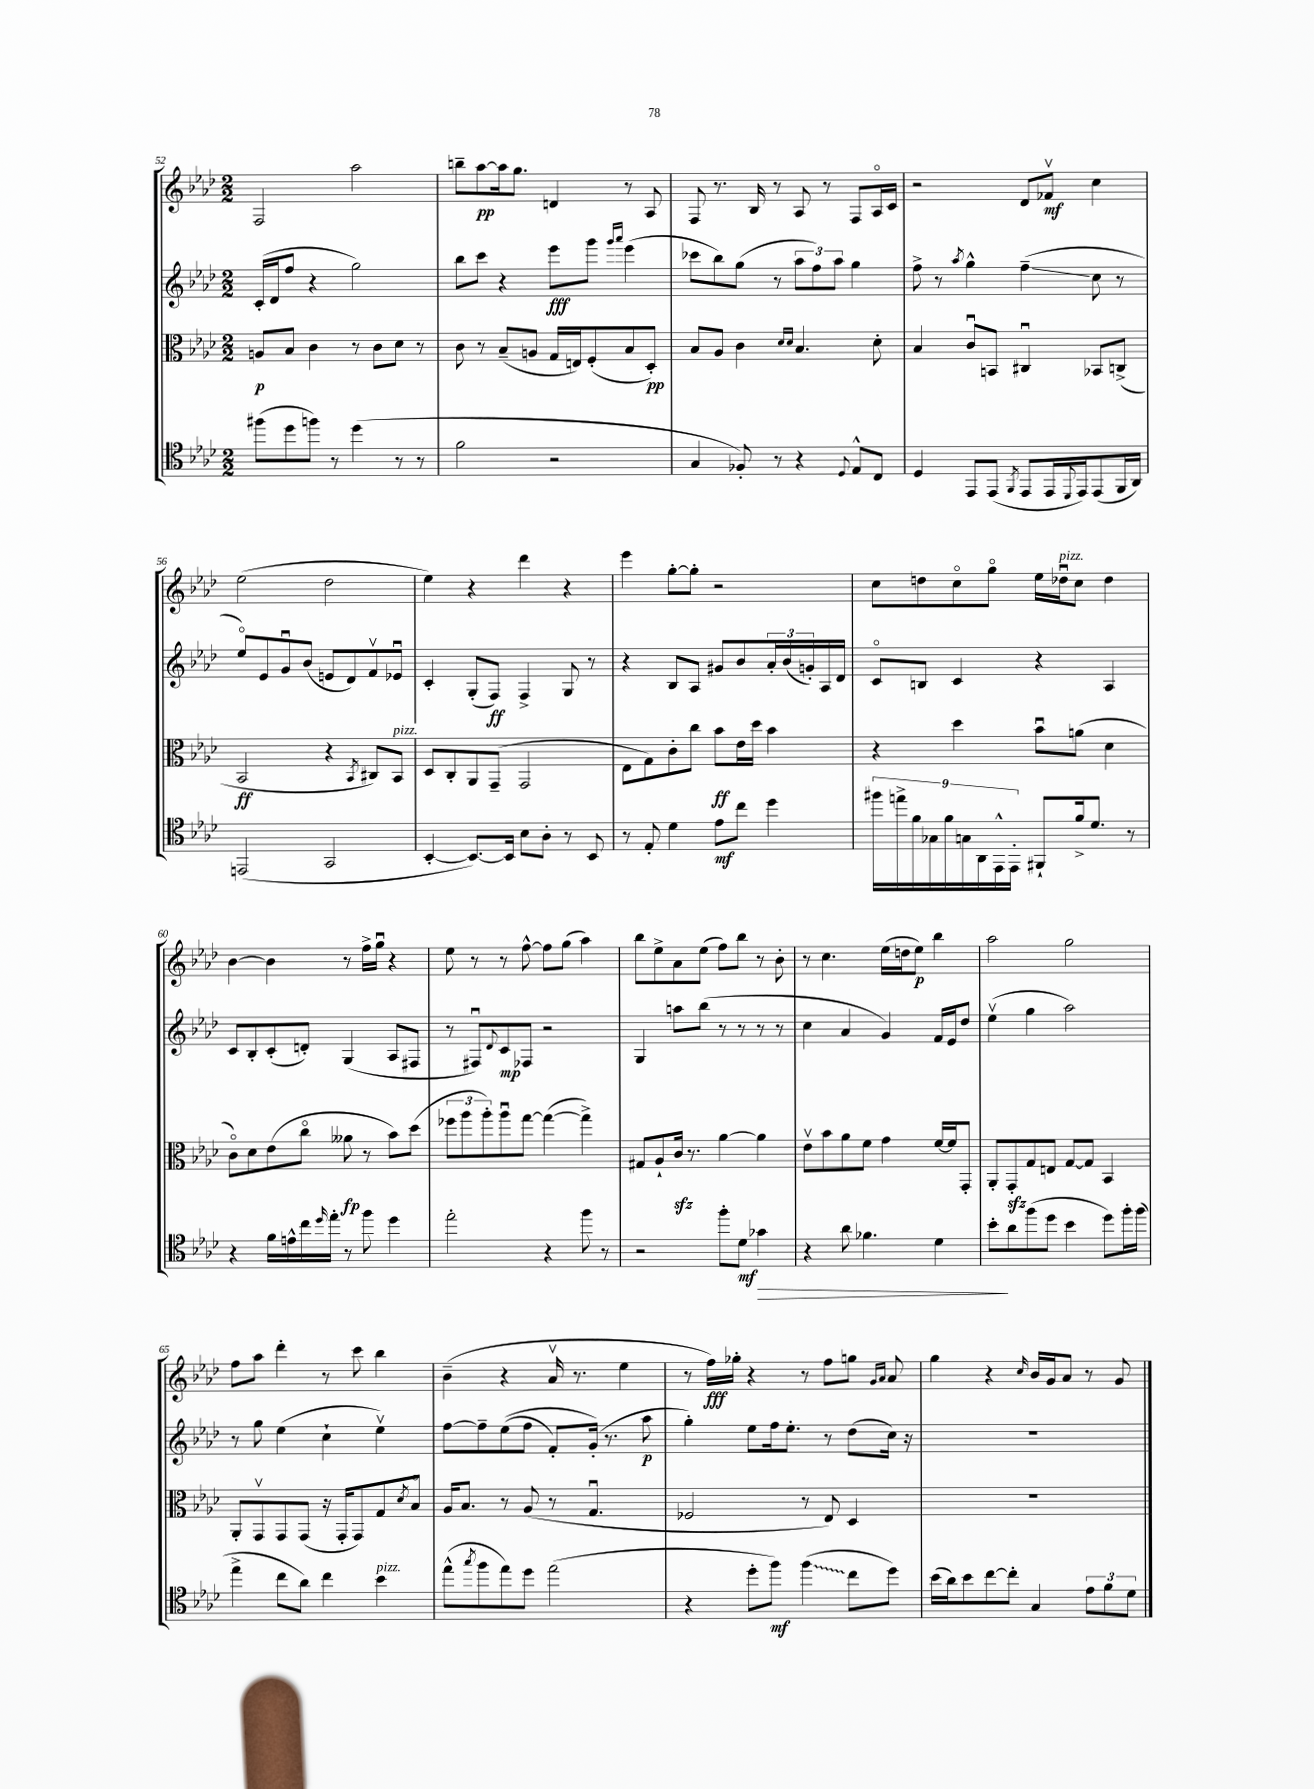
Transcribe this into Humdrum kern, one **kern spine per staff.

**kern	**kern	**kern	**kern
*staff4	*staff3	*staff2	*staff1
*clefC4	*clefC3	*clefG2	*clefG2
*k[b-e-a-d-]	*k[b-e-a-d-]	*k[b-e-a-d-]	*k[b-e-a-d-]
*M2/2	*M2/2	*M2/2	*M2/2
(8ff#\L	8A/L	(16c'/LL	2F/
.	.	16d-/J	.
8dd-\	8B-/J	8ff/J	.
8ff\J)	4c\	4r	.
8r	.	.	.
(4dd-\	8r	2gg\)	2aa-\
.	8c\L	.	.
8r	8d-\J	.	.
8r	8r	.	.
=	=	=	=
2f\	8c\	8bb-\L	8bb~\L
.	8r	8ccc\J	[8aa-\
.	(8B-~/L	4r	16aa-\]k
.	.	.	8.gg\J
.	8A/J	.	.
2r	16G/LL	8eee-\L	4d/
.	16E/J)	.	.
.	(8F'/	8ggg\J	.
.	.	16qqggg/LL	.
.	.	16qqaaa-/JJ	.
.	8B-/	(4eee-\	8r
.	8D-'/J)	.	8A-/
=	=	=	=
4G/	8B-/L	8ccc-\L	8F/
.	8A-/J	8bb-\)	8.r
8F-'/)	4c\	(8gg\J	.
.	.	.	16B-/
8r	.	8r	8r
.	16qqd-/LL	.	.
.	16qqd-/JJ	.	.
4r	4.B-/	12aa-\L	8A-/
.	.	12ff\)	.
.	.	.	8r
.	.	12aa-\J	.
8qqD-/	.	.	.
8E-^^/L	.	4gg\	8F/L
8C/J	8d-'\	.	16A-o/L
.	.	.	16c/JJ
=	=	=	=
4D-/	4B-/	8ff^\	2r
.	.	8r	.
.	.	8qaa-/	.
8EE-/L	8cu/L	4gg^^\	.
(8EE-/J	8BB/J	.	.
8qFF/	.	.	.
8EE-/L	4C#u/	(4ff~\	8d-/L
16EE-/L	.	.	8f-v/J
8qqDD-/	.	.	.
16EE-/J)	.	.	.
(8EE-/	8BB-/L	8cc\	4cc\
16FF/L	(8C^/J	8r	.
16AA-/JJ)	.	.	.
=	=	=	=
(2EE/	2BB-/	8ee-o/L)	(2ee-\
.	.	8e-/	.
.	.	8gu/	.
.	.	(8b-/J	.
2GG/	4r	8e/L	2dd-\
.	.	8d-/)	.
.	8qBB-/	.	.
.	8C#/L)	8fv/	.
.	8BB-/J	8e-u/J	.
=	=	=	=
[4BB-'/	8D-/L	4c'/	4ee-\)
.	8C'/	.	.
8.BB-/_L)	8AA-/	(8G'/L	4r
.	(8GG~/J	8F/J)	.
16BB-/]Jk	.	.	.
8B-\L	2GG/	4F^/	4ddd-\
8A-'\J	.	.	.
8r	.	8G/	4r
8BB-/	.	8r	.
=	=	=	=
8r	8E-\L	4r	4eee-\
8E-'/	8G\)	.	.
4d-\	8c'\	8B-/L	[8gg'\L
.	8cc\J	8A-/J	8gg'\]J
8e-\L	8b-\L	8g#/L	2r
8cc\J	16e-\L	8b-/	.
.	16dd-\JJ	.	.
4dd-\	4b-\	24a-'/L	.
.	.	(24b-/	.
.	.	24g'/)	.
.	.	16A-/	.
.	.	16d-/JJ	.
=	=	=	=
18ff#\LL	4r	8co/L	8cc\L
18ee^\	.	.	.
18f\	.	.	.
.	.	8B/J	8dd\
18G-\	.	.	.
18f\	.	.	.
.	4dd-\	4c/	8cco\
18G\	.	.	.
18AA-\	.	.	.
.	.	.	8ggo\J
18EE-^^\	.	.	.
18EE-'\JJ	.	.	.
8FF#`/L	8b-u\L	4r	16ee-\LL
.	.	.	16dd-u\J
16f^/k	(8a\J	.	8cc\J
8.d-/J	.	.	.
.	4d-\	4A-/	4dd-\
8r	.	.	.
=	=	=	=
4r	8co\L)	8c/L	[4b-\
.	8d-\	8B-'/	.
16f\LL	(8e-\	(8c'/	4b-\]
16e^^\	.	.	.
16cc\	8cco\J	8d'/J)	.
16qqdd-/	.	.	.
16ee-'\JJ	.	.	.
8r	8a--\	(4G/	8r
8ff\	8r	.	16ff^\LL
.	.	.	16ggu\JJ
4dd-\	8b-\L)	8A-/L	4r
.	(8dd-\J	8F#/J	.
=	=	=	=
2ee-'\	12ff-\L	8r	8ee-\
.	12aa-\	.	.
.	.	8F#u/L)	8r
.	12aa-'\)	.	.
.	.	8qqd-/	.
.	8aa-u\	8c/	8r
.	[8gg\J	8F-/J	[8ff^^\
4r	(4gg\_	2r	8ff\]L
.	.	.	(8gg\J
8ff\	4gg^\])	.	4aa-\)
8r	.	.	.
=	=	=	=
2r	8G#/L	4G/	8bb-\L
.	8A-`/	.	8ee-^\
.	16c/Jk	8aa\L	8a-\
.	8.r	.	.
.	.	(8bb-\J	(8ee-\J
8ff'\L	[4a-\	8r	8ff\L)
8d-\J	.	8r	8bb-\J
4g-\	4a-\]	8r	8r
.	.	8r	8b-'\
=	=	=	=
4r	8e-v\L	4cc\	8r
.	8b-\	.	4.cc\
8a-\	8a-\	4a-/	.
4.f-\	8f\J	.	.
.	4g\	4g/)	(16ee-\LL
.	.	.	16dd\J
.	.	.	8ee-\J)
4d-\	[16f/LL	16f/LL	4bb-\
.	16f/]J	16e-/J	.
.	8GG'/J	8dd-/J	.
=	=	=	=
8b-'\L	8AA-'/L	(4ee-v\	2aa-\
8a-\	8GG'/	.	.
(8ff\	8G/	4gg\	.
8dd-\J	8E/J	.	.
4b-\	[8G/L	2aa-\)	2gg\
.	8G/]J	.	.
8dd-\L)	4BB-/	.	.
16ff'\L	.	.	.
(16ff\JJ	.	.	.
=	=	=	=
4ee-^\	8AA-'/L	8r	8ff\L
.	8GGv/	8gg\	8aa-\J
8cc\L	8GG/	(4ee-\	4ddd-'\
8a-\J)	(8GG/J	.	.
4cc\	16r	4cc`\	8r
.	16GG'/LK	.	.
.	8GG/)	.	8ccc\
4b-\	8G/	4ee-v\)	4bb-\
.	8qd-/	.	.
.	8B-o/J	.	.
=	=	=	=
(8ee-^^\L	16A-/LK	[8ff\L	(4b-~\
.	8.B-/J	.	.
8qgg/	.	.	.
8ff\	.	8ff~\]	.
8ee-\)	8r	&((8ee-\	4r
8dd-\J	(8A-/	8ff\J	.
(2ee-\	8r	8f'/L)	16a-v/
.	.	.	8.r
.	4.Gu/	(16g'/Jk&)	.
.	.	8.r	.
.	.	.	4ee-\
.	.	8aa-\	.
=	=	=	=
4r	2F-/	4gg'\)	8r
.	.	.	16ff\LL)
.	.	.	16gg-'\JJ
8dd-'\L	.	8ee-\L	4r
8ff\J)	.	16ff\k	.
.	.	8.ee-'\J	.
(4ff\	8r	.	8r
.	8E-/)	8r	8ff\L
8cc\L	4D-/	(8dd-\L	8gg\J
.	.	.	16qqg/LL
.	.	.	16qqa-/JJ
8dd-\J)	.	16cc\Jk)	8a-/
.	.	16r	.
=	=	=	=
(16b-\LL	1r	1r	4gg\
16a-\J)	.	.	.
8b-\	.	.	.
[8cc\	.	.	4r
8cc'\]J	.	.	.
.	.	.	16qqcc/
4G/	.	.	16b-/LL
.	.	.	16g/J
.	.	.	8a-/J
12e-\L	.	.	8r
12f\	.	.	.
.	.	.	8g/
12d-\J	.	.	.
==	==	==	==
*-	*-	*-	*-
